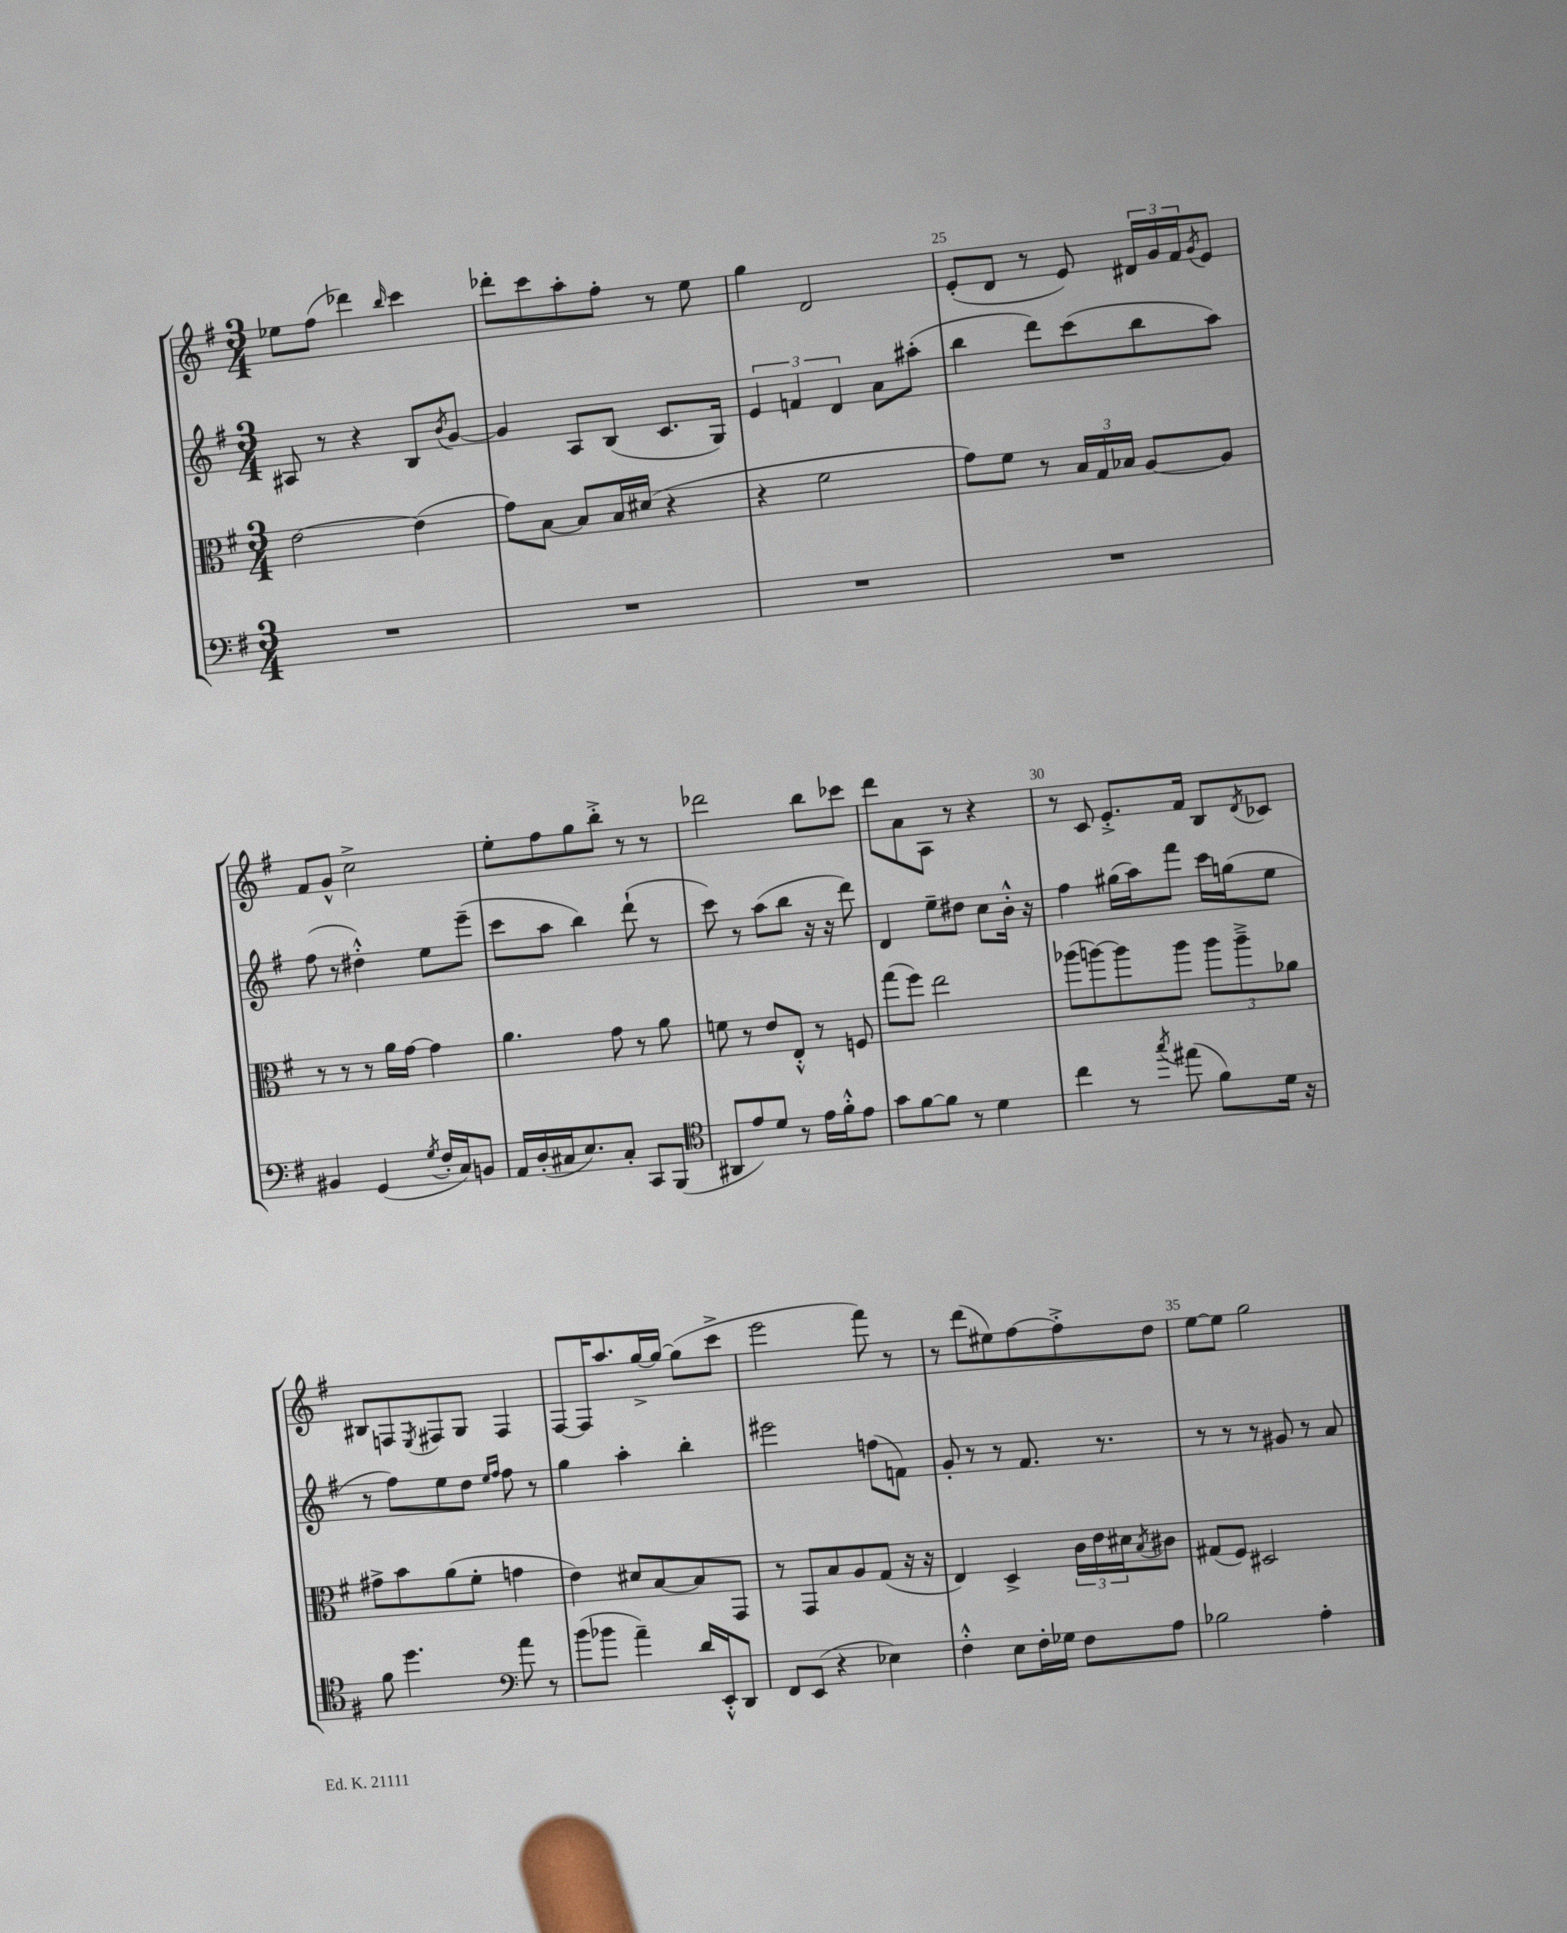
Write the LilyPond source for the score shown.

<<
\new StaffGroup <<
\new Staff = "s0" {
    \clef treble \key g \major \numericTimeSignature \time 3/4
    ees''8 fis''8( des'''4) \grace { b''16 } c'''4 |
    des'''8-. c'''8 a''8-. fis''8-. r8 e''8 |
    g''4 d'2 |
    e'8-.( d'8 r8 e'8) \tuplet 3/2 { dis'16 g'16 fis'16 } \acciaccatura { g'8 } e'8 |
    fis'8 g'8-^ c''2-> |
    e''8-. fis''8 g''8 b''8-.-> r8 r8 |
    des'''2 b''8 ces'''8 |
    d'''8 a'8 a8 r8 r4 |
    r8 c'8 e'8.-.-> fis'16 b8 \acciaccatura { d'8 } ces'8 |
    bis8 f8 \acciaccatura { e8 } fis8 g8 fis4 |
    fis8~ fis16 a''8. g''16~-> g''16~ g''8( c'''8-> |
    e'''2 fis'''8) r8 |
    r8 d'''8( eis''8) fis''8~ fis''8-.-> d''8 |
    e''8~ e''8 g''2 \bar "|." |
}
\new Staff = "s1" {
    \clef treble \key g \major \numericTimeSignature \time 3/4
    ais8 r8 r4 b8 \acciaccatura { b'8 } g'8~ |
    g'4 a8 b8( c'8. g16) |
    \tuplet 3/2 { e'4 f'4 d'4 } a'8 ais''8-.( |
    b''4 d'''8) c'''8( b''8 a''8) |
    fis''8( r8 dis''4-.-^) e''8 e'''8--( |
    c'''8 a''8 b''4) d'''8-!( r8 |
    c'''8) r8 a''8( b''8 r16 r16 d'''8) |
    d'4 e''8-- dis''8 c''8 b'16-.-^ r16 |
    fis''4 gis''16( a''16) fis'''8 c'''16 g''16( e''8 |
    r8 fis''8) e''8 d''8 \grace { e''16 fis''16 } fis''8 r8 |
    g''4 a''4-. b''4-. |
    eis'''2 f''8( f'8) |
    g'8-. r8 r8 fis'8. r8. |
    r8 r8 r8 gis'8 r8 a'8 \bar "|." |
}
\new Staff = "s2" {
    \clef alto \key g \major \numericTimeSignature \time 3/4
    e'2~ e'4( |
    g'8) b8~ b8 b16 dis'16( r4 |
    r4 fis'2 |
    g'8) fis'8 r8 \tuplet 3/2 { b16 g16 bes16 } a8~ a8 |
    r8 r8 r8 a'16 g'16~ g'4 |
    a'4. g'8 r8 a'8 |
    f'8 r8 e'8 e8-.-^ r8 f8 |
    g''8( fis''8) e''2 |
    aes''8( a''8~) a''8 a''8 \tuplet 3/2 { a''8 a''8---> aes'8 } |
    gis'8-> b'8 a'8( fis'8-. g'4 |
    e'4) dis'8 b8~ b8 g,8 |
    r8 g,8 b8 a8 g8( r16 r16 |
    e4) d4-> \tuplet 3/2 { c'16 e'16 dis'16 } \acciaccatura { b8 } cis'8 |
    gis8( fis8) dis2 \bar "|." |
}
\new Staff = "s3" {
    \clef bass \key g \major \numericTimeSignature \time 3/4
    R2. |
    R2. |
    R2. |
    R2. |
    bis,4 g,4( \acciaccatura { g8 } fis16-. c16) b,8 |
    a,16 d16-.( cis16 e8.) cis8-. c,8 b,,8( |
    \clef tenor ais,8 e'8) d'8 r8 e'16 fis'16-.-^ e'8 |
    g'8 fis'8~ fis'8 r8 d'4 |
    c''4 r8 \acciaccatura { g''8 } eis''8( fis'8) d'16 r16 |
    fis'8 d''4. \clef bass a'8 r8 |
    b'8( bes'8 a'4--) d'16 e,16-.-^ d,8 |
    fis,8 e,8( r4 ees4) |
    fis4-.-^ e8 fis16-. ges16 fis8 a8 |
    bes2 a4-. \bar "|." |
}
>>
>>
\layout { \context { \Score currentBarNumber = #22 \override BarNumber.break-visibility = ##(#f #t #t) barNumberVisibility = #(every-nth-bar-number-visible 5) } }
